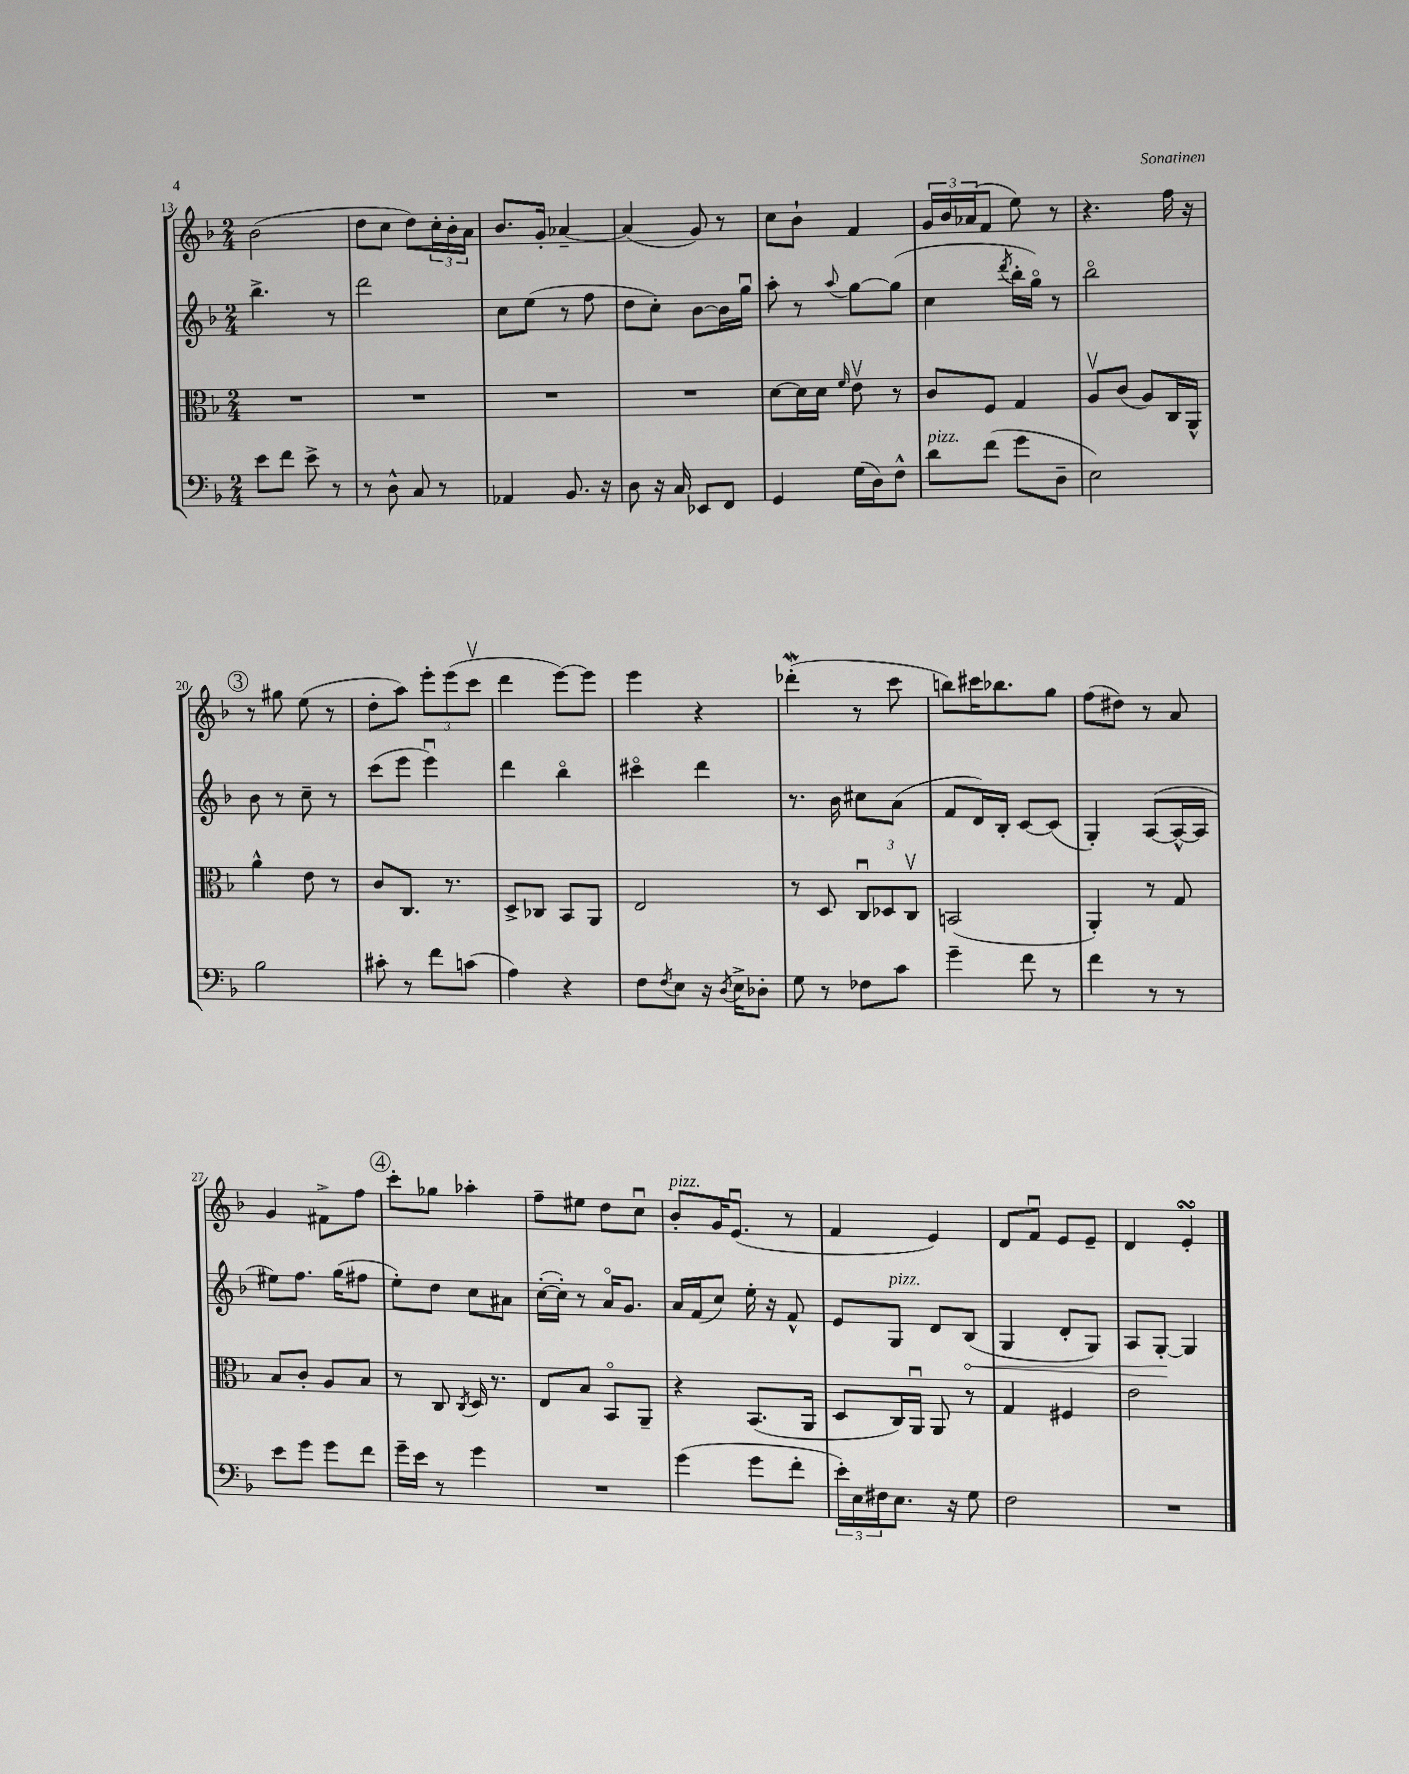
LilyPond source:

<<
\new StaffGroup <<
\new Staff = "s0" {
    \clef treble \key f \major \numericTimeSignature \time 2/4
    bes'2( |
    d''8 c''8 d''8) \tuplet 3/2 { c''16-. bes'16-. a'16 } |
    bes'8. g'16-. aes'4~-- |
    aes'4( g'8) r8 |
    c''8 bes'8-! f'4 |
    \tuplet 3/2 { g'16 bes'16 aes'16( } f'8 e''8) r8 |
    r4. f''16 r16 |
    \mark \markup { \circle "3" } r8 gis''8 e''8( r8 |
    d''8-. a''8) \tuplet 3/2 { e'''8-. e'''8( c'''8\upbow } |
    d'''4 e'''8~) e'''8 |
    e'''4 r4 |
    des'''4-.\mordent( r8 c'''8 |
    b''8) cis'''16 bes''8. g''8 |
    f''8( dis''8) r8 a'8 |
    g'4 fis'8-> f''8 |
    \mark \markup { \circle "4" } c'''8-. ges''8 aes''4-. |
    f''8-- eis''8 d''8 c''8\downbow |
    bes'8-.^\markup { \italic "pizz." } g'16 e'8.\downbow( r8 |
    f'4 e'4) |
    d'8 f'8\downbow e'8 e'8-- |
    d'4 e'4-.\turn \bar "|." |
}
\new Staff = "s1" {
    \clef treble \key f \major \numericTimeSignature \time 2/4
    bes''4.-> r8 |
    d'''2 |
    c''8 e''8( r8 f''8 |
    d''8 c''8-.) bes'8~ bes'16 g''16\downbow |
    a''8-. r8 \appoggiatura { a''8 } g''8~ g''8( |
    c''4 \acciaccatura { d'''8 } bes''16-. g''16\flageolet) r8 |
    bes''2\flageolet |
    \mark \markup { \circle "3" } bes'8 r8 c''8-- r8 |
    c'''8( e'''8 e'''4\downbow) |
    d'''4 bes''4\flageolet |
    cis'''4\flageolet d'''4 |
    r8. bes'16 cis''8 a'8( |
    f'8 d'16) bes16-. c'8~ c'8( |
    g4-.) a8~( a16~-^ a16 |
    eis''8) f''8. g''16( fis''8 |
    \mark \markup { \circle "4" } e''8-.) d''8 c''8 ais'8 |
    c''16~-.( c''16-.) r8 a'16\flageolet g'8. |
    a'16 f'16( c''8) e''16-. r16 f'8-^ |
    e'8 g8^\markup { \italic "pizz." } d'8 \once \override Hairpin.circled-tip = ##t bes8\<( |
    g4 d'8-. g8) |
    a8 g8~-.\! g4 \bar "|." |
}
\new Staff = "s2" {
    \clef alto \key f \major \numericTimeSignature \time 2/4
    R2 |
    R2 |
    R2 |
    R2 |
    d'8~ d'16 d'16 \grace { f'16 } e'8\upbow r8 |
    c'8 f8 g4 |
    a8\upbow c'8( a8) c16 a,16-^ |
    \mark \markup { \circle "3" } a'4-^ e'8 r8 |
    c'8 c8. r8. |
    d8-> ces8 bes,8 a,8 |
    e2 |
    r8 d8 \tuplet 3/2 { c8\downbow des8 c8\upbow } |
    b,2( |
    a,4-.) r8 g8 |
    bes8 c'8-. a8 bes8 |
    \mark \markup { \circle "4" } r8 c8 \acciaccatura { c8 } d16 r8. |
    e8 bes8 bes,8\flageolet a,8-- |
    r4 bes,8.( a,16 |
    d8 c16) a,16\downbow a,8 r8 |
    g4 fis4 |
    e'2 \bar "|." |
}
\new Staff = "s3" {
    \clef bass \key f \major \numericTimeSignature \time 2/4
    e'8 f'8 e'8-> r8 |
    r8 d8-^ c8 r8 |
    aes,4 bes,8. r16 |
    d8 r16 c16 ees,8 f,8 |
    g,4 g16( d16) f8-^ |
    d'8^\markup { \italic "pizz." } f'8( g'8 d8-- |
    e2) |
    \mark \markup { \circle "3" } bes2 |
    cis'8-. r8 f'8 c'8( |
    a4) r4 |
    f8 \acciaccatura { f8 } e8 r16 \acciaccatura { d8 } e16-> des8-. |
    g8 r8 fes8 c'8 |
    g'4-- f'8 r8 |
    f'4 r8 r8 |
    e'8 g'8 g'8 f'8 |
    \mark \markup { \circle "4" } g'16-- e'16 r8 g'4 |
    R2 |
    g'4( g'8 f'8-. |
    \tuplet 3/2 { e'16-.) e16 fis16 } e8. r16 g8 |
    f2 |
    R2 \bar "|." |
}
>>
>>
\layout { \context { \Score currentBarNumber = #13 } }
